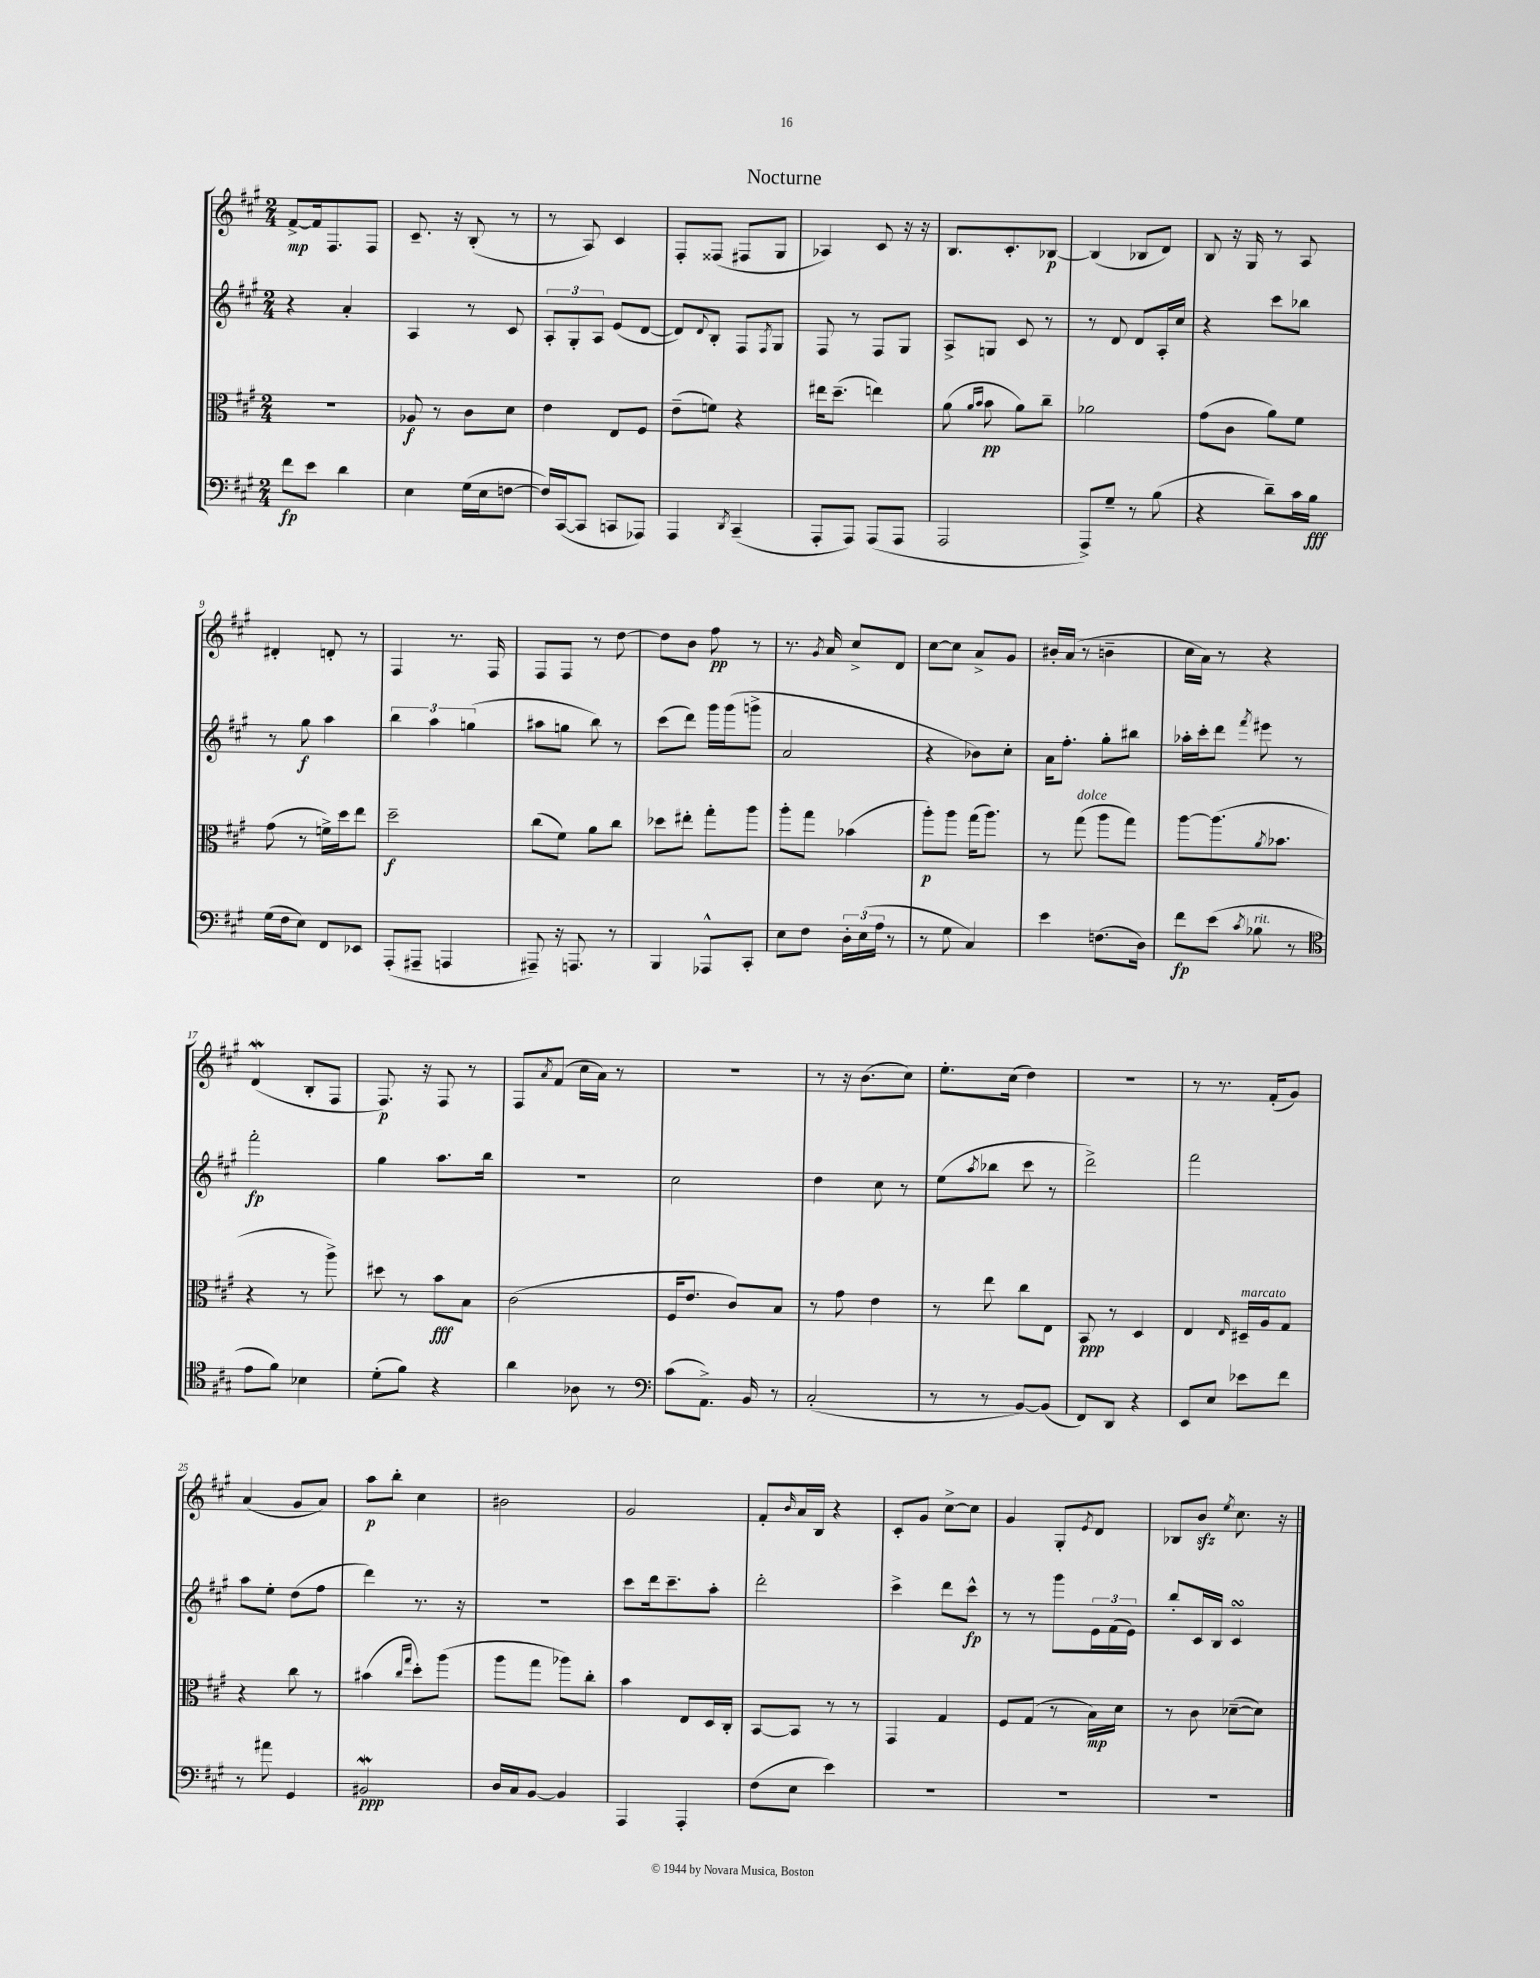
\header { title = "Nocturne" }
<<
\new StaffGroup <<
\new Staff = "s0" {
    \clef treble \key a \major \numericTimeSignature \time 2/4
    fis'8~->\mp fis'16 fis8. fis8 |
    cis'8.-- r16 b8-.( r8 |
    r8 a8) cis'4 |
    fis8-. fisis8( fis8 gis8 |
    aes4) cis'8 r16 r16 |
    b8. cis'8.-. bes8~\p |
    bes4( bes8 d'8) |
    b8 r16 gis16 r8 a8 |
    dis'4-. d'8-. r8 |
    fis4 r8. fis16 |
    fis8 fis8 r8 d''8~ |
    d''8 b'8 fis''8\pp r8 |
    r8. \acciaccatura { gis'8 } a'16 cis''8-> d'8 |
    cis''8~ cis''8 a'8-> gis'8 |
    bis'16-. a'16( r8 b'4-- |
    cis''16 a'16) r8 r4 |
    d'4\mordent( b8-. fis8 |
    fis8.\p) r16 fis8 r8 |
    fis8 \acciaccatura { a'8 } fis'8( cis''16 a'16) r8 |
    R2 |
    r8 r16 b'8.( cis''8) |
    e''8.-. cis''16( d''4) |
    r2 |
    r8 r8. fis'16-.( gis'8) |
    a'4( gis'8 a'8) |
    a''8\p b''8-. cis''4 |
    bis'2 |
    gis'2 |
    fis'8-. \grace { b'16 } a'16 b16 r4 |
    cis'8-. gis'8 cis''8~-> cis''8 |
    gis'4 gis8-. \acciaccatura { e'8 } d'8 |
    bes8 b'8\sfz \acciaccatura { e''8 } cis''8. r16 \bar "|." |
}
\new Staff = "s1" {
    \clef treble \key a \major \numericTimeSignature \time 2/4
    r4 a'4-. |
    a4 r8 cis'8 |
    \tuplet 3/2 { a8-. gis8-. a8 } e'8( d'8~ |
    d'8) \appoggiatura { d'8 } b8-. fis8 \acciaccatura { fis8 } gis8 |
    fis8 r8 fis8 gis8 |
    a8-> g8 cis'8 r8 |
    r8 d'8 d'8 a16-. cis''16 |
    r4 cis'''8 bes''8 |
    r8 gis''8\f a''4 |
    \tuplet 3/2 { b''4 a''4 g''4( } |
    ais''8 g''8 b''8) r8 |
    cis'''8( d'''8) gis'''16 gis'''16( g'''8-> |
    a'2 |
    r4 bes'8) cis''8-. |
    a'16 fis''8.-. gis''8-. bis''8 |
    aes''16-. cis'''16-. d'''8 \acciaccatura { fis'''8 } eis'''8 r8 |
    fis'''2-.\fp |
    gis''4 a''8. b''16 |
    R2 |
    cis''2 |
    d''4 cis''8 r8 |
    e''8( \acciaccatura { a''8 } bes''8 cis'''8 r8 |
    d'''2->) |
    fis'''2 |
    a''8 e''8-. d''8( fis''8 |
    d'''4) r8. r16 |
    R2 |
    cis'''8 d'''16 cis'''8.-- a''8-. |
    d'''2-. |
    cis'''4-> d'''8 cis'''8-^\fp |
    r8 r8 gis'''8 \tuplet 3/2 { e'16 fis'16( e'16) } |
    b''8-. cis'16 b16 cis'4\turn \bar "|." |
}
\new Staff = "s2" {
    \clef alto \key a \major \numericTimeSignature \time 2/4
    r2 |
    aes8\f r8 cis'8 d'8 |
    e'4 e8 fis8 |
    e'8--( f'8) r4 |
    eis''16 d''8.--( e''4) |
    a'8( \grace { a'16 b'16 } b'8\pp a'8) cis''8-- |
    aes'2 |
    gis'8( cis'8 a'8) fis'8 |
    gis'8( r8 f'16->) d''16 e''8 |
    d''2--\f |
    cis''8( fis'8) a'8 cis''8 |
    des''8 eis''8-. gis''8-. a''8 |
    a''8-. gis''8 bes'4( |
    a''8-.\p) a''8 gis''16( a''8.) |
    r8 gis''8^\markup { \italic "dolce" }( a''8 gis''8) |
    a''8~ a''8.( \acciaccatura { a'8 } bes'8. |
    r4 r8 a''8->) |
    dis''8 r8 b'8\fff b8 |
    cis'2( |
    fis16 e'8. cis'8) b8 |
    r8 gis'8 e'4 |
    r8 e''8 cis''8 e8 |
    b,8\ppp r8 d4 |
    e4 \grace { e16 } dis16--^\markup { \italic "marcato" } a16 gis8 |
    r4 cis''8 r8 |
    bis'4( \grace { cis''16 gis''16 } d''8-.) a''8( |
    a''8 gis''8 aes''8) cis''8-. |
    b'4 e8 d16 cis16-. |
    b,8~ b,8 r8 r8 |
    gis,4 gis4 |
    fis8 gis8( r8 b16\mp) d'16 |
    r8 cis'8 des'8~--( des'8) \bar "|." |
}
\new Staff = "s3" {
    \clef bass \key a \major \numericTimeSignature \time 2/4
    fis'8\fp e'8 d'4 |
    e4 gis16( e16 f8~ |
    f16) cis,16~( cis,8 c,8 aes,,8) |
    a,,4 \acciaccatura { d,8 } cis,4--( |
    a,,8-. a,,8) a,,8( a,,8 |
    a,,2 |
    a,,8->) gis8-- r8 b8( |
    r4 d'8--) cis'16 b16\fff |
    gis16( fis16 e8) fis,8 ees,8 |
    a,,8-.( ais,,8-- a,,4 |
    ais,,8--) r16 a,,8. r8 |
    b,,4 aes,,8-^ cis,8-. |
    e8 fis8 \tuplet 3/2 { d16-. e16( a16 } r8 |
    r8 gis8 cis4) |
    e'4 f8.( d16) |
    fis'8\fp e'8( \acciaccatura { cis'8 } bes8^\markup { \italic "rit." } r8 |
    \clef tenor e'8 fis'8) bes4 |
    d'8-.( fis'8) r4 |
    a'4 aes8 r8 |
    \clef bass cis'8( a,8.->) b,16 r8 |
    cis2-.( |
    r8 r8 b,8~) b,8( |
    fis,8) d,8 r4 |
    e,8 e8 ees'8 fis'8 |
    r8 ais'8 gis,4 |
    bis,2\mordent\ppp |
    d16 cis16 b,8~ b,4 |
    a,,4 a,,4-. |
    fis8( e8 e'4) |
    R2 |
    R2 |
    R2 \bar "|." |
}
>>
>>
